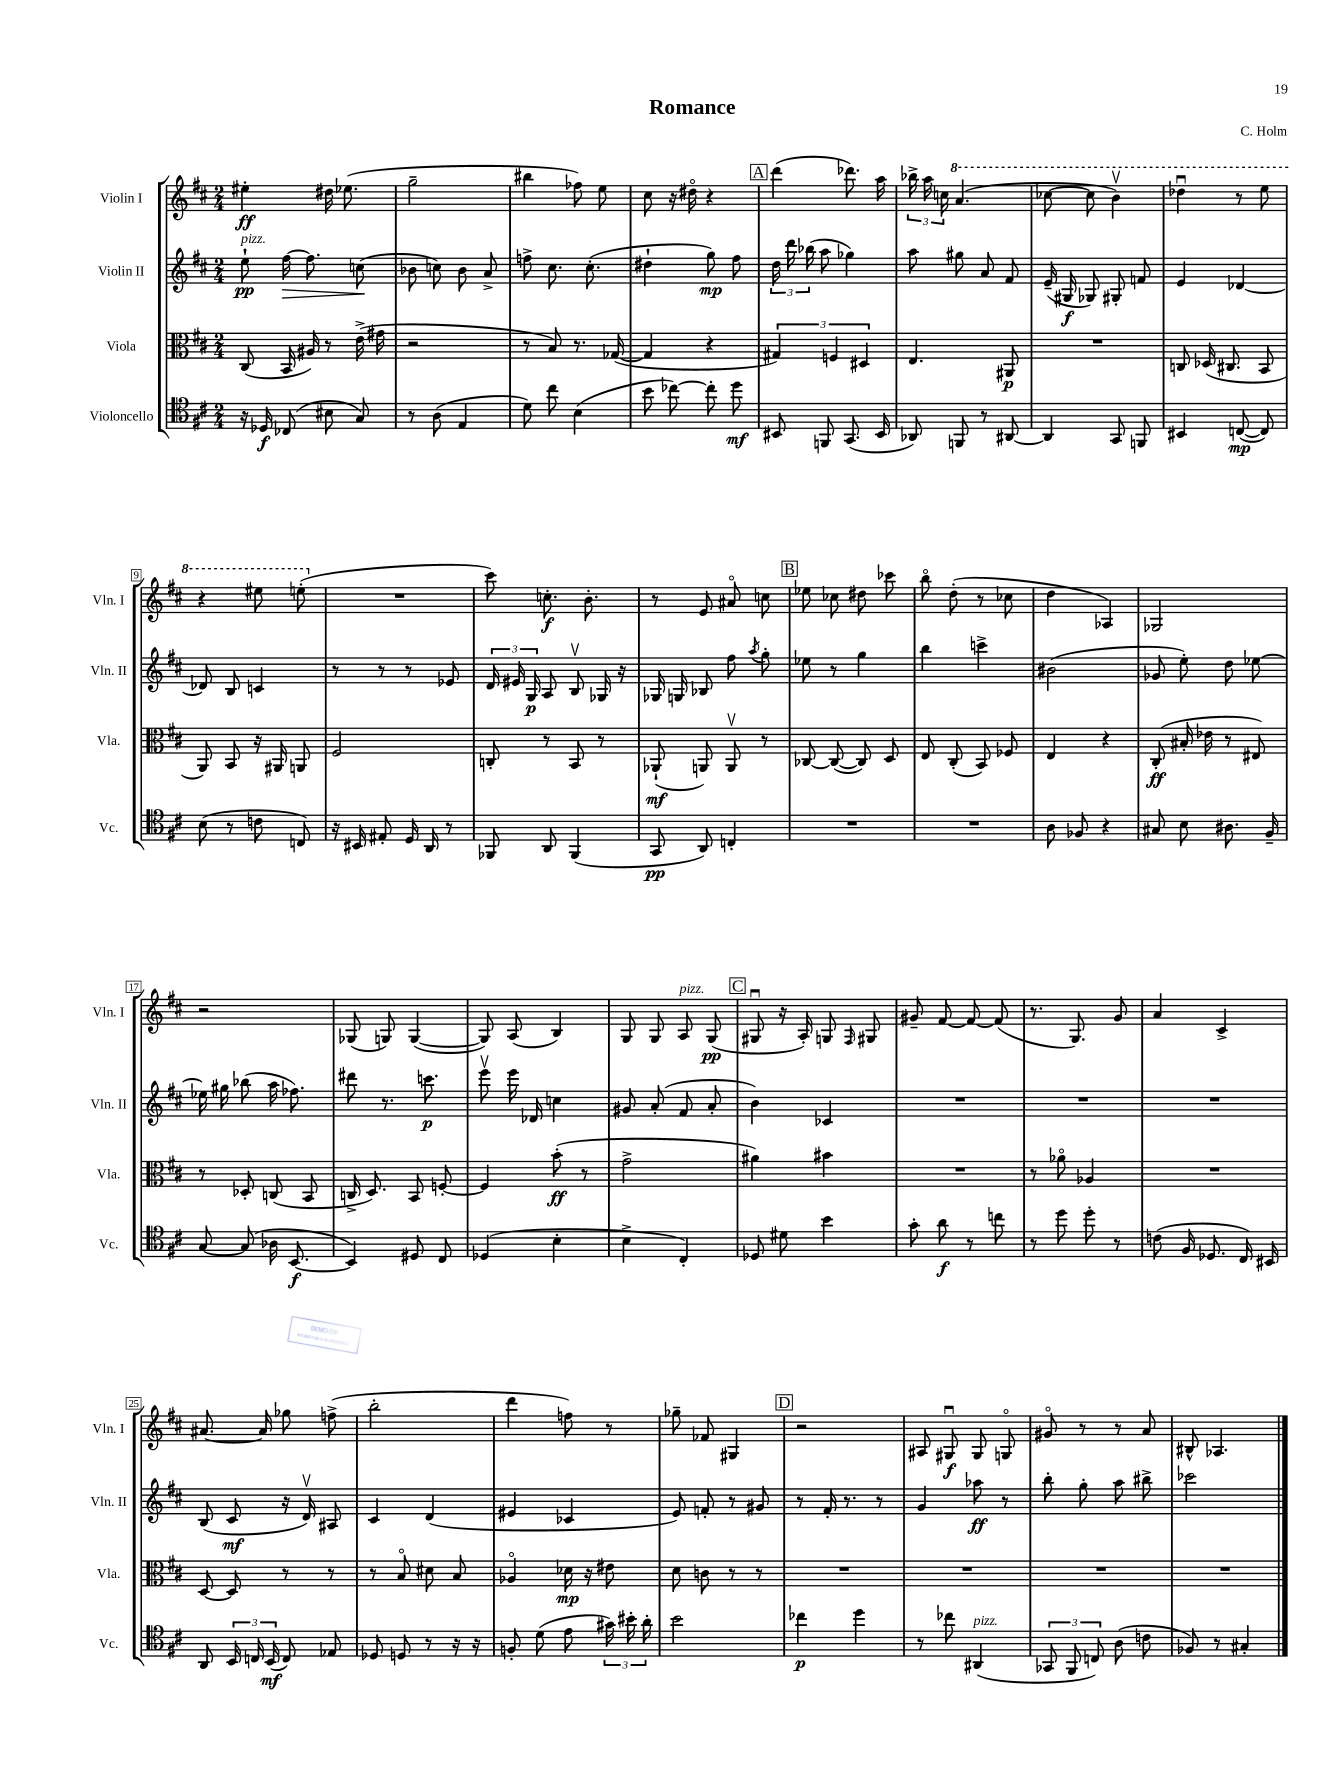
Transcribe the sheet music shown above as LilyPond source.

\header { title = "Romance" composer = "C. Holm" }
<<
\new StaffGroup <<
\new Staff = "s0" \with { instrumentName = "Violin I" shortInstrumentName = "Vln. I" } {
    \clef treble \key d \major \numericTimeSignature \time 2/4
    \autoBeamOff eis''4-.\ff dis''16 ees''8.( |
    g''2-- |
    bis''4 fes''8) e''8 |
    cis''8 r16 dis''16\flageolet r4 |
    \mark \markup { \box "A" } d'''4( des'''8.) a''16 |
    \tuplet 3/2 { bes''16-> a''16 c''16 } \ottava #1 a''4.( |
    ces'''8~ ces'''8 b''4\upbow) |
    des'''4\downbow r8 e'''8 |
    r4 eis'''8 e'''8-.( \ottava #0 |
    R2 |
    cis'''8) c''8.-.\f b'8.-. |
    r8 e'8 ais'8\flageolet c''8 |
    \mark \markup { \box "B" } ees''8 ces''8 dis''8 ces'''8 |
    b''8\flageolet d''8-.( r8 ces''8 |
    d''4 aes4) |
    ges2 |
    r2 |
    ges8( g8) g4~( |
    g8) a8( b4) |
    g8 g8 a8^\markup { \italic "pizz." } g8\pp( |
    \mark \markup { \box "C" } gis8\downbow r16 a16-.) g8 \grace { fis16 } gis8 |
    gis'8-- fis'8~ fis'8~ fis'8( |
    r8. g8.) g'8 |
    a'4 cis'4-> |
    ais'8.~ ais'16 ges''8 f''8->( |
    b''2-. |
    d'''4 f''8) r8 |
    ges''8-- fes'8 gis4 |
    \mark \markup { \box "D" } r2 |
    ais8 gis8\downbow\f gis8 g8\flageolet |
    gis'8\flageolet r8 r8 a'8 |
    bis8-^ aes4. \bar "|." |
}
\new Staff = "s1" \with { instrumentName = "Violin II" shortInstrumentName = "Vln. II" } {
    \clef treble \key d \major \numericTimeSignature \time 2/4
    \autoBeamOff e''8-!\pp^\markup { \italic "pizz." } fis''16~\> fis''8. c''8\!( |
    bes'8 c''8) bes'8 a'8-> |
    f''8-> cis''8. cis''8.-.( |
    dis''4-! g''8\mp) fis''8 |
    \mark \markup { \box "A" } \tuplet 3/2 { d''16 d'''16 bes''16( } a''8 ges''4) |
    a''8 gis''8 a'8 fis'8 |
    e'16--( gis16\f ges8) gis8-. f'8 |
    e'4 des'4~ |
    des'8 b8 c'4 |
    r8 r8 r8 ees'8 |
    \tuplet 3/2 { d'16 eis'16 g16\p } a8 b8\upbow ges16 r16 |
    ges16 g16 bes8 fis''8 \acciaccatura { a''8 } g''8-. |
    \mark \markup { \box "B" } ees''8 r8 g''4 |
    b''4 c'''4-> |
    bis'2( |
    ges'8 e''8-.) d''8 ees''8~ |
    ees''16 gis''16 bes''8( a''16 fes''8.) |
    dis'''8 r8. c'''8.\p |
    e'''8\upbow e'''16 des'16 c''4 |
    gis'8 a'8-.( fis'8 a'8-. |
    \mark \markup { \box "C" } b'4) ces'4 |
    R2 |
    R2 |
    R2 |
    b8( cis'8\mf r16 d'16\upbow) ais8 |
    cis'4 d'4( |
    eis'4 ces'4 |
    e'8) f'8-. r8 gis'8 |
    \mark \markup { \box "D" } r8 fis'16-. r8. r8 |
    g'4 aes''8\ff r8 |
    b''8-. g''8-. a''8 bis''8-> |
    ces'''2 \bar "|." |
}
\new Staff = "s2" \with { instrumentName = "Viola" shortInstrumentName = "Vla." } {
    \clef alto \key d \major \numericTimeSignature \time 2/4
    \autoBeamOff cis8( b,16 ais16) r8 e'16->( gis'16 |
    r2 |
    r8 b8) r8. ges16~( |
    ges4 r4 |
    \mark \markup { \box "A" } \tuplet 3/2 { gis4) f4 dis4 } |
    e4. ais,8\p |
    R2 |
    c8 des16( cis8. b,8 |
    a,8) b,8 r16 ais,16 a,8 |
    fis2 |
    c8-. r8 b,8 r8 |
    aes,8-!\mf( a,8) a,8\upbow r8 |
    \mark \markup { \box "B" } ces8~ ces8~( ces8) d8 |
    e8 cis8-.( b,8) fes8 |
    e4 r4 |
    cis8-.\ff( bis16-. ees'16 r8 eis8) |
    r8 des8-. c8( b,8 |
    c16-> d8.) b,8 f8~-. |
    f4 b'8-.\ff( r8 |
    g'2-> |
    \mark \markup { \box "C" } ais'4) bis'4 |
    R2 |
    r8 aes'8\flageolet aes4 |
    R2 |
    d8~ d8 r8 r8 |
    r8 b8\flageolet dis'8 b8 |
    aes4\flageolet des'16\mp r16 eis'8 |
    d'8 c'8 r8 r8 |
    \mark \markup { \box "D" } R2 |
    R2 |
    R2 |
    R2 \bar "|." |
}
\new Staff = "s3" \with { instrumentName = "Violoncello" shortInstrumentName = "Vc." } {
    \clef tenor \key d \major \numericTimeSignature \time 2/4
    \autoBeamOff r16 des16\f ces8( bis8 g8) |
    r8 a8( e4 |
    d'8) cis''8 b4( |
    b'8 ces''8~) ces''8-. d''8\mf |
    \mark \markup { \box "A" } bis,8 f,8 g,8.( bis,16 |
    aes,8) f,8 r8 ais,8~ |
    ais,4 g,8 f,8 |
    bis,4 c8~\mp( c8) |
    b8( r8 c'8 c8) |
    r16 bis,16 eis8-. d16 a,16 r8 |
    fes,8 a,8 fes,4( |
    g,8\pp a,8) c4-. |
    \mark \markup { \box "B" } R2 |
    R2 |
    a8 fes8 r4 |
    gis8 b8 ais8. fis16-- |
    g8~ g8( aes16 b,8.~\f |
    b,4) dis8 cis8 |
    des4( b4-. |
    b4-> cis4-.) |
    \mark \markup { \box "C" } des8 dis'8 b'4 |
    g'8-. a'8\f r8 c''8 |
    r8 d''8 d''8-. r8 |
    c'8( fis16 des8. cis16) bis,16 |
    a,8 \tuplet 3/2 { b,16 c16 b,16\mf( } c8) ees8 |
    des8 d8 r8 r16 r16 |
    f8-. d'8( e'8 \tuplet 3/2 { gis'16) bis'16-. a'16-. } |
    b'2 |
    \mark \markup { \box "D" } ces''4\p d''4 |
    r8 ces''8 ais,4^\markup { \italic "pizz." }( |
    \tuplet 3/2 { ges,8 fis,8 c8) } a8( c'8 |
    fes8) r8 gis4-. \bar "|." |
}
>>
>>
\layout { \context { \Score \override BarNumber.stencil = #(make-stencil-boxer 0.1 0.3 ly:text-interface::print) } }
